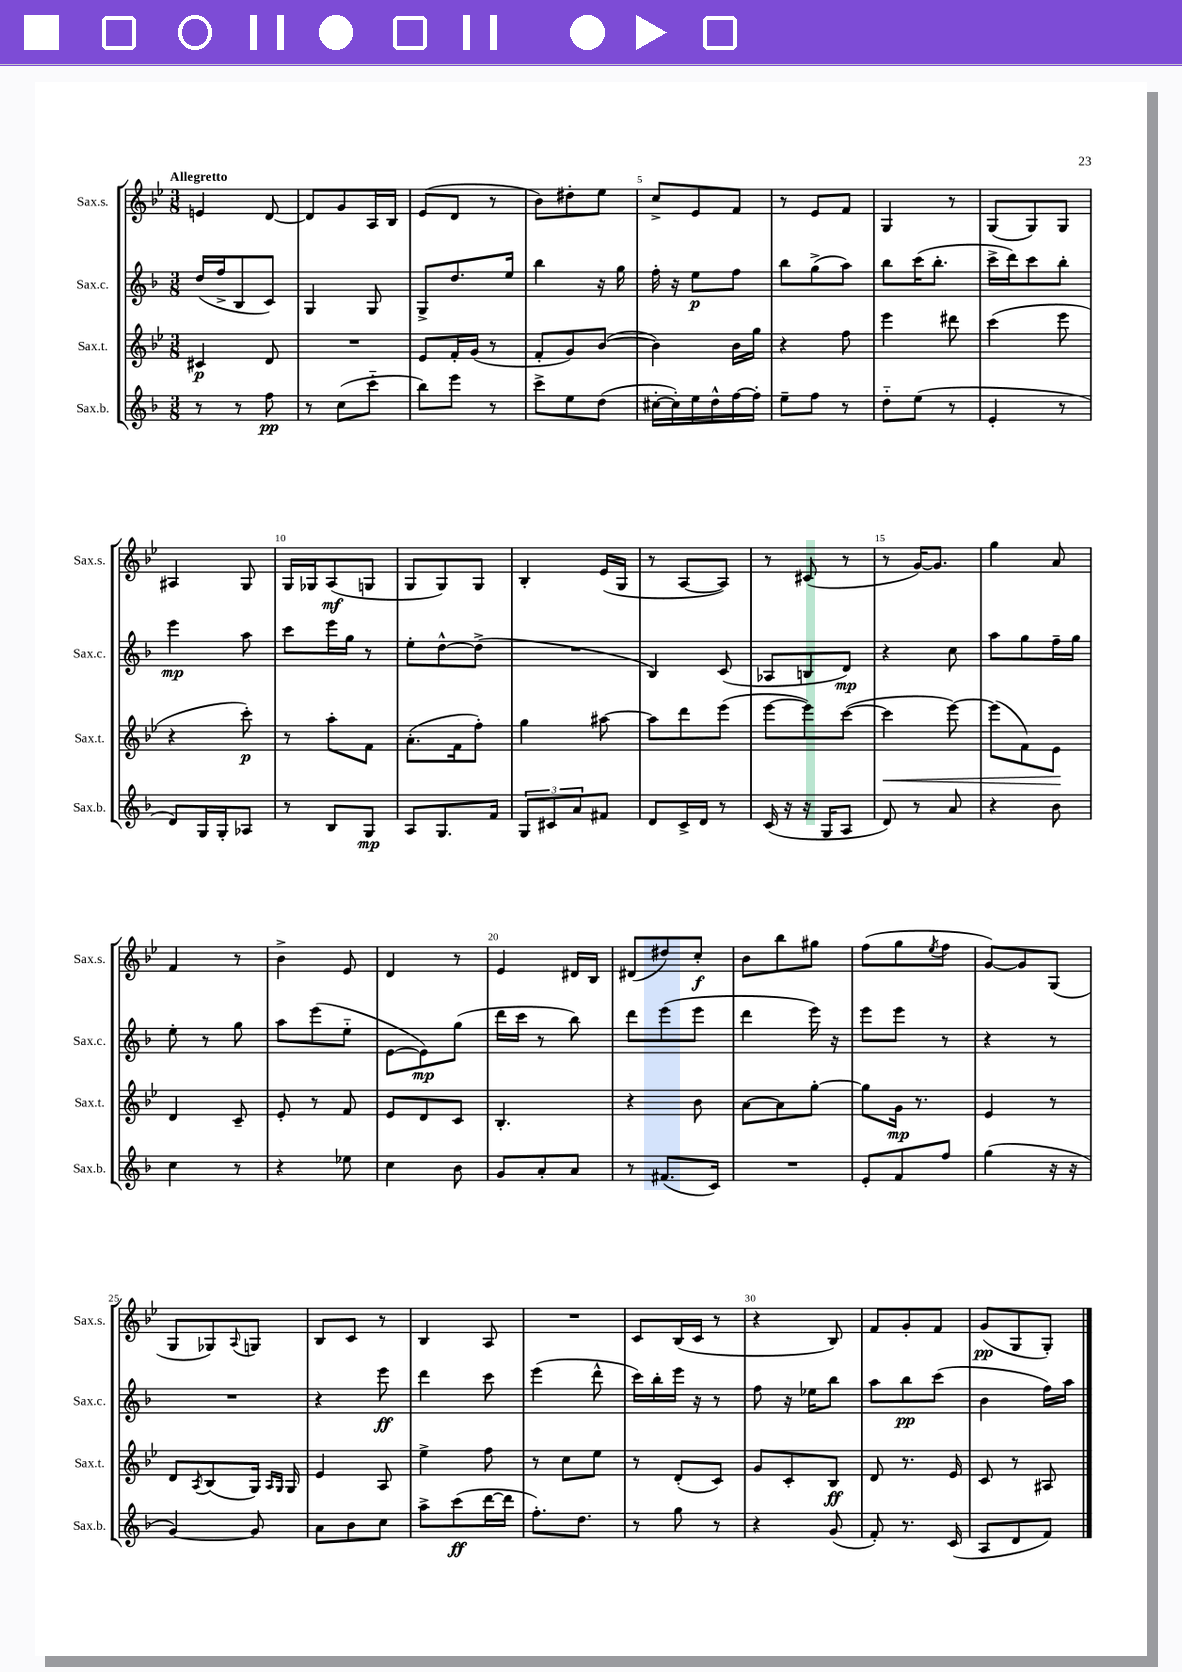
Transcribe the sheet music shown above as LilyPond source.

<<
\new StaffGroup <<
\new Staff = "s0" \with { instrumentName = "Sax.s." shortInstrumentName = "Sax.s." } {
    \clef treble \key bes \major \numericTimeSignature \time 3/8 \tempo "Allegretto"
    e'4 d'8~ |
    d'8 g'8 a16 bes16 |
    ees'8( d'8 r8 |
    bes'8) dis''8-. ees''8 |
    c''8-> ees'8 f'8 |
    r8 ees'8 f'8 |
    g4 r8 |
    g8( g8) g8 |
    ais4 g8 |
    g16 ges16 a8\mf( g8 |
    g8 g8) g8 |
    bes4-. ees'16( g16 |
    r8 a8~ a8) |
    r8 cis'8( r8 |
    r8 g'16~) g'8. |
    g''4 a'8 |
    f'4 r8 |
    bes'4-> ees'8 |
    d'4 r8 |
    ees'4 dis'16 bes16 |
    dis'8( dis''8) c''8-.\f |
    bes'8 bes''8 gis''8 |
    f''8( g''8 \acciaccatura { ees''8 } f''8 |
    g'8~) g'8 g8( |
    g8 ges8) \appoggiatura { a8 } g8 |
    bes8 c'8 r8 |
    bes4 a8 |
    R4. |
    c'8 bes16( c'16 r8 |
    r4 bes8) |
    f'8 g'8-. f'8 |
    g'8\pp( g8 g8-.) \bar "|." |
}
\new Staff = "s1" \with { instrumentName = "Sax.c." shortInstrumentName = "Sax.c." } {
    \clef treble \key f \major \numericTimeSignature \time 3/8
    d''16( f''16-> bes8 c'8) |
    g4 g8 |
    g8-> d''8. e''16 |
    bes''4 r16 g''16 |
    f''16-. r16 e''8\p f''8 |
    bes''8 g''8->( a''8) |
    bes''8 c'''16( bes''8.-. |
    c'''16-> d'''16) c'''8 bes''8-. |
    e'''4\mp a''8 |
    c'''8 e'''16 g''16 r8 |
    e''8-. d''8~-^ d''8->( |
    R4. |
    bes4) c'8( |
    aes8 b8 d'8\mp) |
    r4 c''8 |
    a''8 g''8 f''16-- g''16 |
    e''8-. r8 g''8 |
    a''8 e'''8( e''8-_ |
    e'8~ e'8\mp) g''8( |
    d'''16 c'''16 r8 bes''8) |
    d'''8 e'''8( e'''8 |
    d'''4 e'''16) r16 |
    e'''8 e'''8 r8 |
    r4 r8 |
    R4. |
    r4 e'''8\ff |
    d'''4 c'''8 |
    e'''4( d'''8-^ |
    c'''16) bes''16-. e'''16 r16 r8 |
    f''8 r16 ees''16 bes''8 |
    a''8 bes''8\pp c'''8( |
    bes'4 f''16) a''16 \bar "|." |
}
\new Staff = "s2" \with { instrumentName = "Sax.t." shortInstrumentName = "Sax.t." } {
    \clef treble \key bes \major \numericTimeSignature \time 3/8
    cis'4\p d'8 |
    R4. |
    ees'8 f'16-. g'16( r8 |
    f'8-. g'8) bes'8~( |
    bes'4) bes'16 g''16 |
    r4 f''8 |
    ees'''4 dis'''8 |
    c'''4( ees'''8 |
    r4 c'''8-.\p) |
    r8 a''8-. f'8 |
    a'8.-.( f'16 f''8-.) |
    g''4 ais''8~ |
    ais''8 d'''8 ees'''8( |
    ees'''8~ ees'''8) c'''8~( |
    c'''4\< ees'''8~) |
    ees'''8( f'8) ees'8\! |
    d'4 c'8-- |
    ees'8-. r8 f'8 |
    ees'8 d'8 c'8 |
    bes4.-. |
    r4 bes'8 |
    a'8~ a'8 g''8~-. |
    g''8 g'16\mp r8. |
    ees'4 r8 |
    d'8 \acciaccatura { a8 } bes8( g16) \grace { a16 g16 } g16 |
    ees'4 a8 |
    ees''4-> f''8 |
    r8 c''8 ees''8 |
    r8 d'8-.( c'8) |
    g'8 c'8-. bes8\ff |
    d'8 r8. ees'16 |
    c'8 r8 ais8 \bar "|." |
}
\new Staff = "s3" \with { instrumentName = "Sax.b." shortInstrumentName = "Sax.b." } {
    \clef treble \key f \major \numericTimeSignature \time 3/8
    r8 r8 f''8\pp |
    r8 c''8( c'''8-_ |
    bes''8) e'''8 r8 |
    c'''8-> e''8 d''8( |
    cis''16~-. cis''16-.) e''16 d''16-^ f''16~ f''16-. |
    e''8-- f''8 r8 |
    d''8-_ e''8( r8 |
    e'4-. r8 |
    d'8) g16 g16-. aes8 |
    r8 bes8 g8\mp |
    a8 g8. f'16 |
    \tuplet 3/2 { g8 cis'8 a'8 } fis'8 |
    d'8 c'16-> d'16 r8 |
    c'16( r16 r16 g16 a8 |
    d'8) r8 a'8 |
    r4 bes'8 |
    c''4 r8 |
    r4 ees''8 |
    c''4 bes'8 |
    g'8 a'8-. a'8 |
    r8 fis'8.( c'16) |
    R4. |
    e'8-. f'8 f''8 |
    g''4( r16 r16 |
    g'4~) g'8 |
    a'8 bes'8 c''8 |
    a''8-> c'''8\ff( d'''16~ d'''16 |
    f''8.-.) d''8. |
    r8 g''8 r8 |
    r4 g'8( |
    f'8-.) r8. c'16( |
    a8 d'8 f'8) \bar "|." |
}
>>
>>
\layout { \context { \Score \override BarNumber.break-visibility = ##(#f #t #t) barNumberVisibility = #(every-nth-bar-number-visible 5) } }
